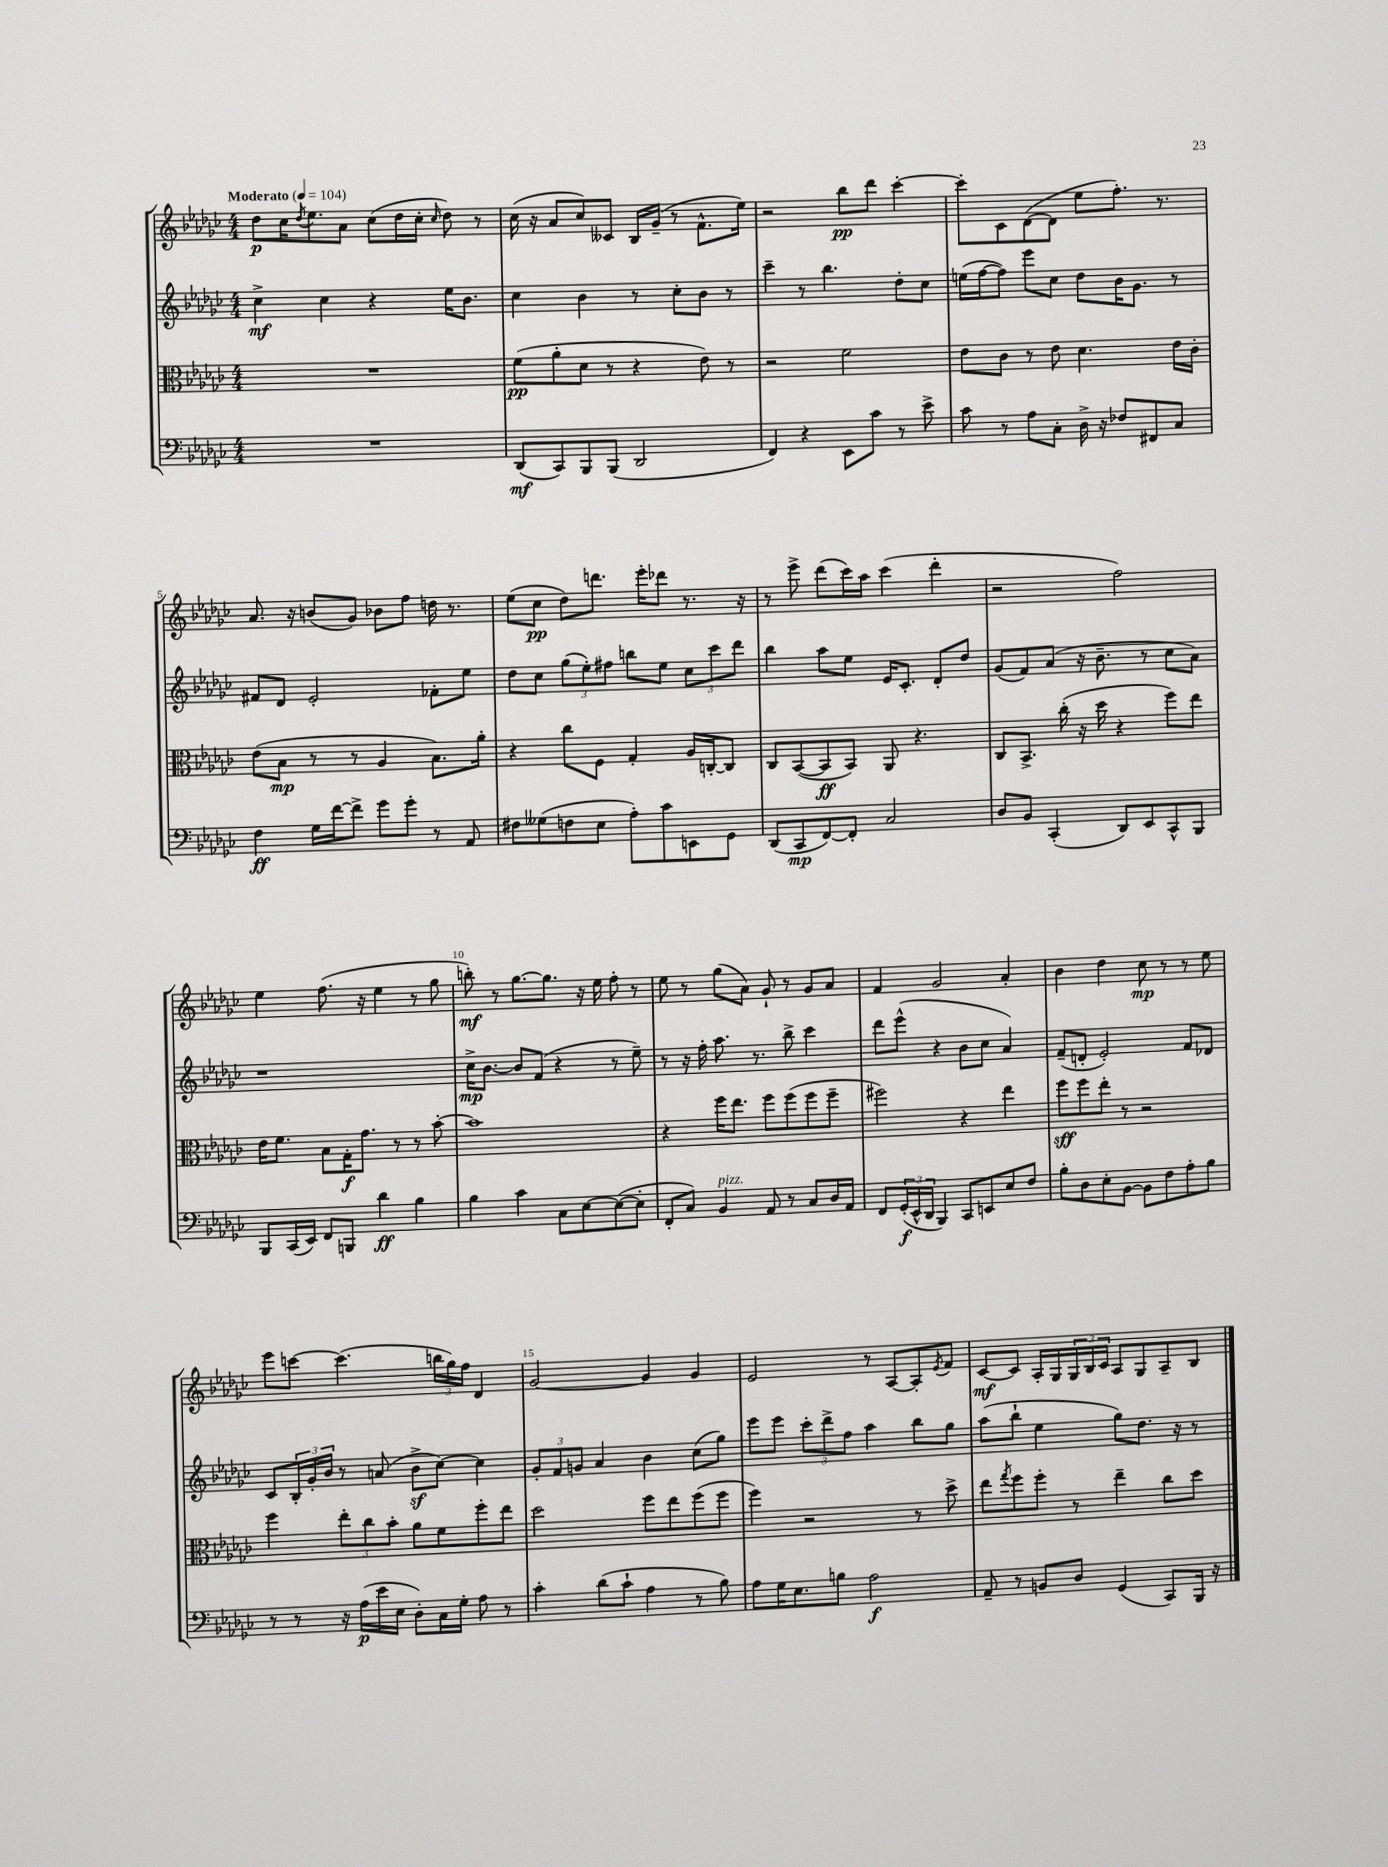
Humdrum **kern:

**kern	**kern	**kern	**kern
*staff4	*staff3	*staff2	*staff1
*clefF4	*clefC3	*clefG2	*clefG2
*k[b-e-a-d-g-c-]	*k[b-e-a-d-g-c-]	*k[b-e-a-d-g-c-]	*k[b-e-a-d-g-c-]
*M4/4	*M4/4	*M4/4	*M4/4
*MM104	*MM104	*MM104	*MM104
1r	1r	4cc-^	8dd-
.	.	.	16cc-
.	.	.	8qdd-
.	.	.	8.ee-
.	.	4cc-	.
.	.	.	8a-
.	.	4r	(8cc-
.	.	.	16dd-
.	.	.	16cc-'
.	.	.	16qqcc-
.	.	16ee-	8dd-)
.	.	8.b-	.
.	.	.	8r
=	=	=	=
(8DD-	(8f	4cc-	(16cc-
.	.	.	16r
8CC-)	8a-'	.	8a-
8BBB-	8d-	4b-	8cc-)
(8BBB-	8r	.	8c--
2DD-	4r	8r	16B-
.	.	.	(16g-~
.	.	8cc-'	8r
.	8e-)	8b-	8.f^^
.	8r	8r	.
.	.	.	16ee-)
=	=	=	=
4FF)	2r	4ccc-~	2r
4r	.	8r	.
.	.	4.bb-	.
8EE-	2f	.	8bb-
8c-	.	.	8ddd-
8r	.	8dd-'	[4ccc-'
8e-^	.	8cc-	.
=	=	=	=
8c-	8e-	(16ee	8ccc-']
.	.	[16ff	.
8r	8c-	8ff])	8c-
8A-	8r	8eee-	([8d-
8C-'	8e-	8cc-	8d-]
16D-^	4.d-	8dd-	8ee-
16r	.	.	.
8F-	.	16b-	8.ff')
.	.	8.g-	.
8FF#	.	.	.
.	.	.	8.r
8C-	16e-	8r	.
.	16c-'	.	.
=	=	=	=
4F	(8e-	8f#	8.a-
.	8B-	8d-	.
.	.	.	16r
16G-	8r	2e-'	(8b
[16f	.	.	.
8f^]	8r	.	8g-)
8g-	4A-	.	8b-
8g-'	.	.	8ff
8r	8.B-)	8f-'	16dd
.	.	.	8.r
8AA-	.	8ee-	.
.	16a-'	.	.
=	=	=	=
8F#	4r	8dd-	(8ee-
(8G--	.	8cc-	8cc-
8F	8cc-	(12gg-	8dd-)
.	.	12ee-')	.
8E-	8F	.	8.ddd
.	.	12ff#	.
8A-')	4G-'	8bb	.
.	.	.	16eee-'
8c-	.	8ee-	8ddd-
8EE	16A-	12cc-	8.r
.	[16C'	.	.
.	.	12ccc-	.
8GG-	8C]	.	.
.	.	12ddd-	.
.	.	.	16r
=	=	=	=
(8DD-	8C-	4bb-	8r
8CC-	([8BB-	.	8eee-^
[8FF)	8BB-]	8aa-	(8ddd-
8FF']	8BB-)	8ee-	16ccc-)
.	.	.	16aa-
2C-	8AA-	16e-	(4ccc-
.	.	8.c-'	.
.	4.r	.	.
.	.	8d-'	4ddd-'
.	.	8dd-	.
=	=	=	=
8D-	8C-	(8g-	2r
8BB-	8.BB-^	8f)	.
(4CC-'	.	(8a-	.
.	(16cc-'	.	.
.	16r	16r	.
.	16dd-	8.b-~	.
8DD-)	4r	.	2ff)
8EE-	.	8r	.
8CC-^^	8ff)	8cc-	.
8BBB-	8ee-	8a-)	.
=	=	=	=
8BBB-	16e-	1r	4ee-
.	8.f	.	.
(16CC-	.	.	.
16EE-)	.	.	.
8FF	8B-	.	(8.ff
8BBB	16G-'	.	.
.	8.g-	.	16r
4d-	.	.	4ee-
.	8r	.	.
4B-	8r	.	8r
.	[8b-'	.	8gg-
=	=	=	=
4B-	1b-]	16cc-^	8bb')
.	.	[8.b-	.
.	.	.	8r
4c-	.	8b-]	[8.gg-
.	.	(8f	.
.	.	.	8.gg-]
8C-	.	4r	.
[8E-	.	.	16r
.	.	.	16ee-
(8E-_	.	8r	8ff'
8E-']	.	8ee-~)	8r
=	=	=	=
8FF'	4r	8r	8ee-
8C-)	.	16r	8r
.	.	16ff'	.
4BB-	16ff	8.aa-	(8gg-
.	8.ee-	.	.
.	.	.	8a-)
.	.	8.r	.
8AA-	8ff	.	8g-`
8r	(8ff	8bb-^	8r
8C-	8ff	4ccc-	8g-
16D-	8ff~	.	8a-
16AA-	.	.	.
=	=	=	=
8FF	2ff#)	8ddd-	4f
(24GG-'	.	(8eee-^^	.
24EE-^^	.	.	.
24DD-	.	.	.
4BBB-)	.	4r	2g-
8CC-	4r	8b-	.
8EE	.	8cc-	.
8E-	4ee-	4a-)	4a-'
8F	.	.	.
=	=	=	=
8B-'	8ff	(8f~	4b-
8D-	8ff	8d'	.
8E-'	8ee-'	2e-')	4dd-
[8BB-	8r	.	.
8BB-]	2r	.	8cc-
8F	.	.	8r
8A-'	.	8f	8r
8B-	.	8d-	8ee-
=	=	=	=
8r	4ff	8c-	8eee-
8r	.	24B-'	[8ccc
.	.	24g-'	.
.	.	24b-	.
16r	12ee-'	8r	(4.ccc]
(16A-	.	.	.
.	12cc-	.	.
16e-	.	(8a	.
.	12b-'	.	.
16E-	.	.	.
8D-')	8a-	8b-^	.
16C-	8f	[8cc-)	24bb
.	.	.	24gg-)
16G-'	.	.	.
.	.	.	24ff
8A-	8ff'	4cc-]	4d-
8r	8ee-	.	.
=	=	=	=
4c-'	2dd-	12g-'	[2g-
.	.	12f	.
.	.	12g	.
(8d-	.	4a-	.
8c-`	.	.	.
4A-	8ff	4b-	4g-]
.	8ee-	.	.
8r	(8ff	(8cc-	4g-
8B-)	8ff	8gg-)	.
=	=	=	=
8A-	4ff)	8eee-	2e-
16G-	.	8eee-	.
8.E-	.	.	.
.	2r	12ccc-'	.
.	.	12ddd-^	.
8B	.	.	.
.	.	12ff	.
2A-	.	4aa-	8r
.	.	.	[8A-
.	8r	8bb-	8A-']
.	.	.	8qe-
.	8dd-^	8gg-	8f
=	=	=	=
8AA-~	8ee-	(8aa-	[8c-
.	8qgg-	.	.
8r	8ff	8bb-`	8c-]
8BB	8ff'	4ee-	16A-'
.	.	.	16G-
8D-	8r	.	24G-
.	.	.	24B-
.	.	.	24c-
(4GG-	4ee-~	8gg-)	8A-
.	.	8.dd-	8G-
8CC-)	8cc-	.	8A-~
.	.	16r	.
16BBB-	8dd-	8r	8B-
16r	.	.	.
==	==	==	==
*-	*-	*-	*-
